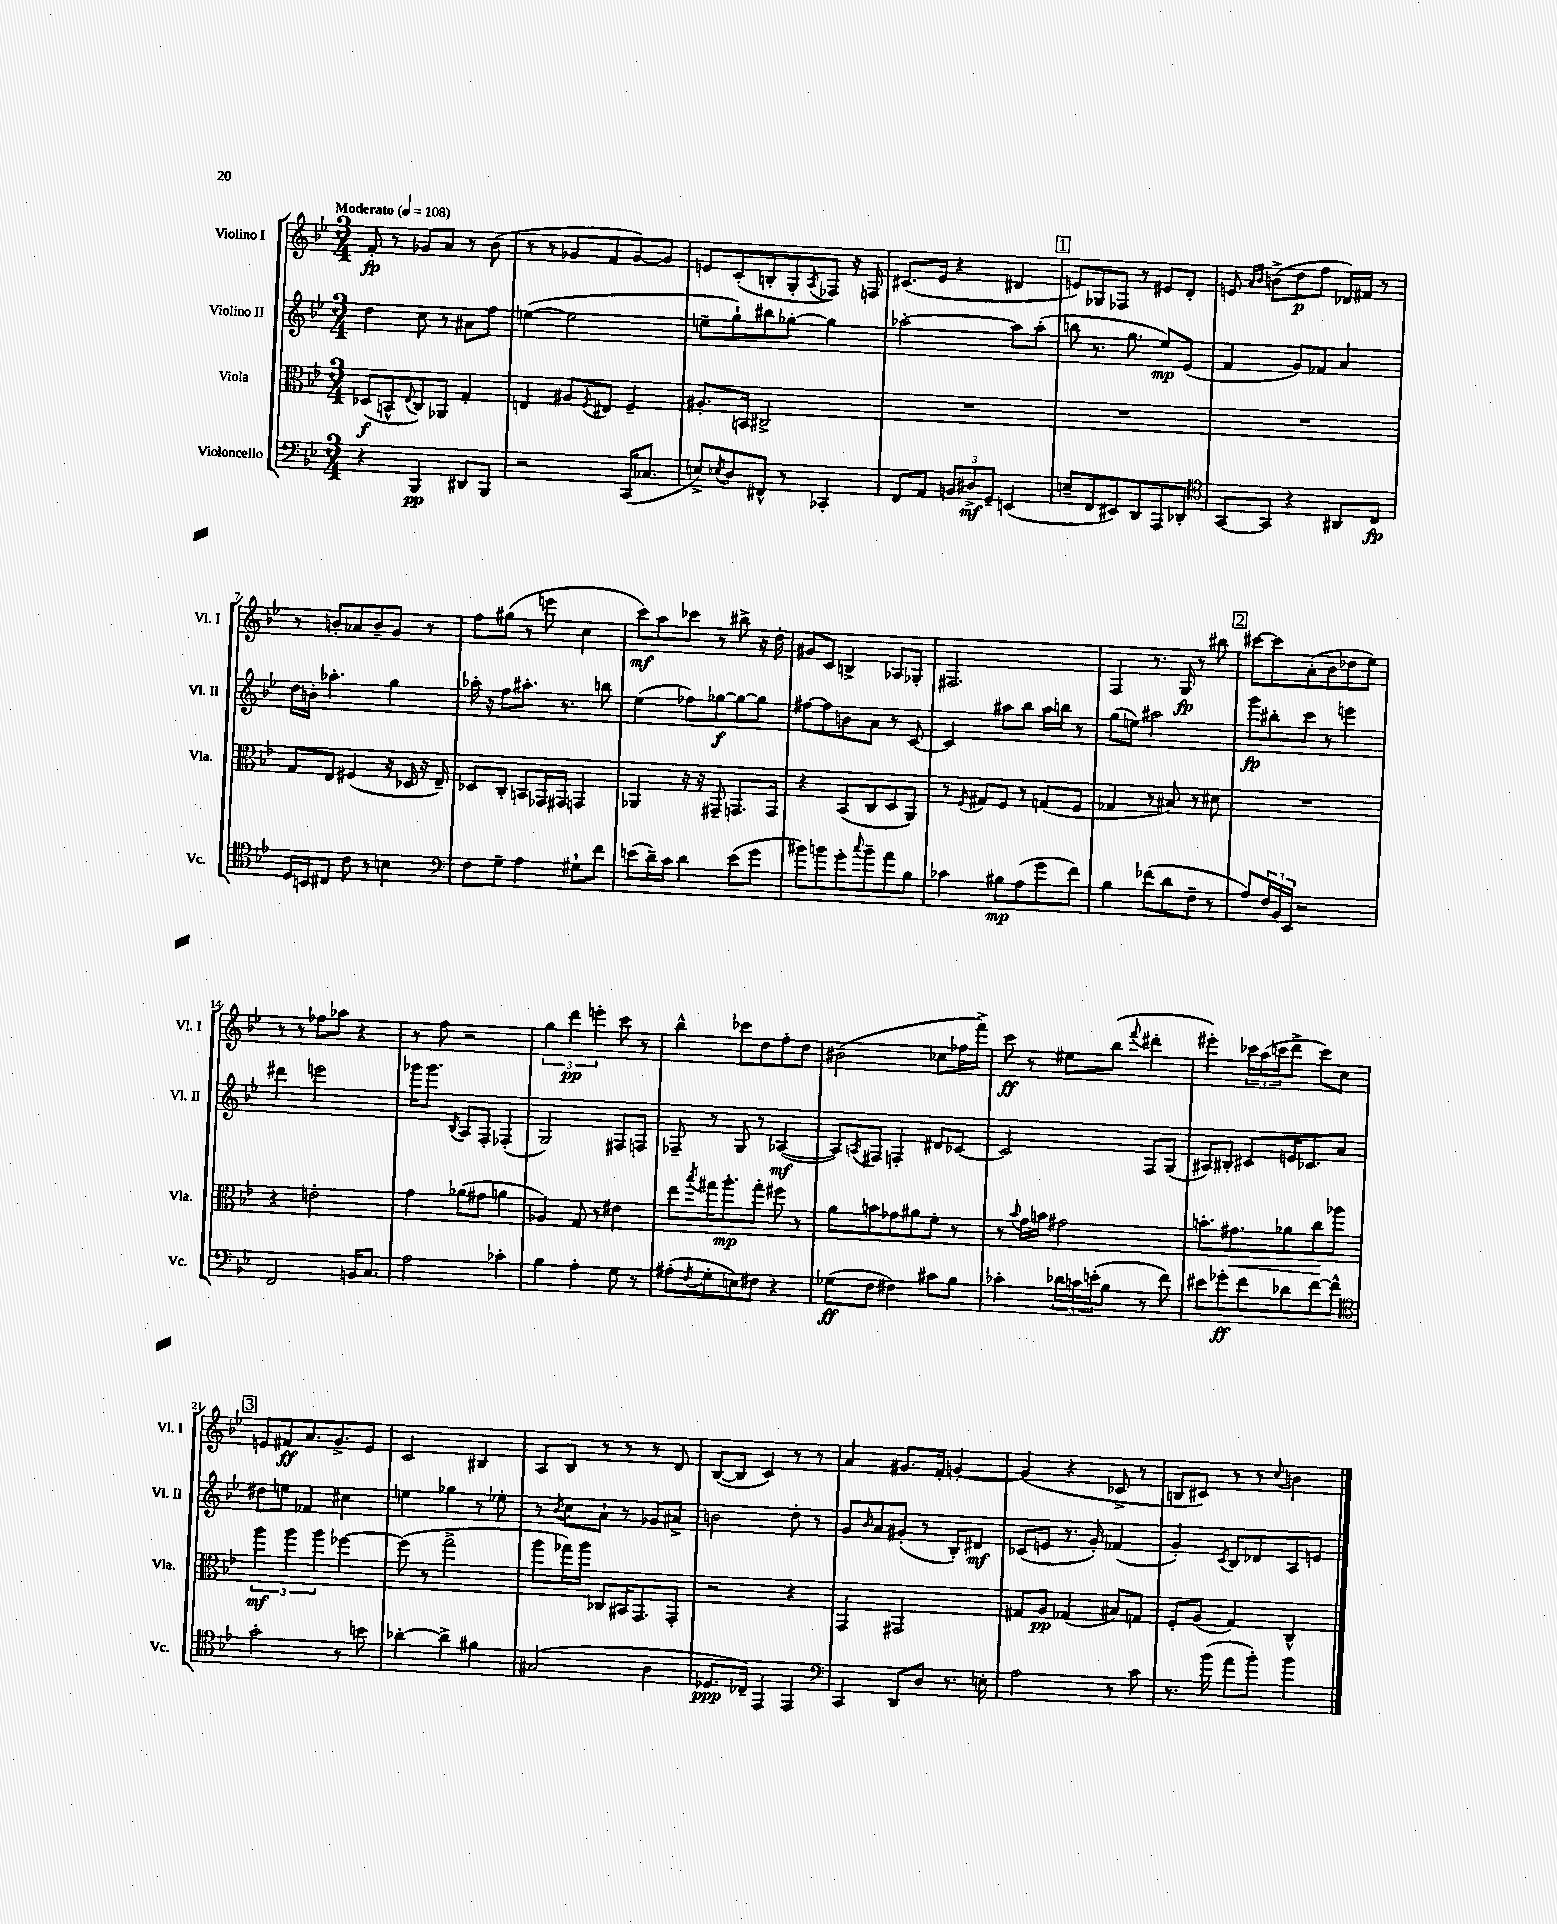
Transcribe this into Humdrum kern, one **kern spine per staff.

**kern	**kern	**kern	**kern
*staff4	*staff3	*staff2	*staff1
*clefF4	*clefC3	*clefG2	*clefG2
*k[b-e-]	*k[b-e-]	*k[b-e-]	*k[b-e-]
*M3/4	*M3/4	*M3/4	*M3/4
*MM108	*MM108	*MM108	*MM108
4r	(8D-/L	4dd\	8f'/
.	8BB^^/	.	8r
.	8qqE-/	.	.
4BBB-/	8C/)	8cc\	8g-/L
.	8AA-/J	8r	8a/J
8DD#/L	4G'/	8a#\L	8r
8BBB-/J	.	8ff\J	(8b-\
=	=	=	=
2r	4E/	([4ee\	8r
.	.	.	8r
.	8A#/L	2ee\]	8g-/L
.	8qF/	.	.
.	8E#/J	.	8f/
(16CC/LK	4F~/	.	[8g-/)
8.C-/J	.	.	.
.	.	.	8g-/]J
=	=	=	=
8E^/L)	8.A#'/L	8ee~\L	8e/L
8qE-/	.	.	.
8D/	.	8gg`\)	(8c'/
.	16BB/Jk	.	.
8FF#^^/J	2C#^/	8bb#\	8B'/
8r	.	[8gg-'\J	8G'/
.	.	.	8qA/
4CC-'/	.	4gg-\]	8F-/J)
.	.	.	16r
.	.	.	16F/
=	=	=	=
8FF/L	2.r	[2aa-'\	(8.c#/L
8AA/J	.	.	.
.	.	.	16e-/Jk
12BB/L	.	.	4r
12D#^/	.	.	.
12GG~/J	.	.	.
(4EE/	.	8aa-\]L	4d#/
.	.	(8aa-'\J	.
=	=	=	=
8E~/L	2.r	8bb\	8e/L)
8FF/	.	8.r	8G-/
8EE#/)	.	.	8F-/J
.	.	8.gg\	.
8DD/	.	.	8r
8AAA/	.	8ee-/L)	8e#/L
8DD-'/J	.	(8e-/J	8d'/J
=	=	=	=
*clefC4	*	*	*
[8GG/L	2.r	4f/	8e/
.	.	.	16qqa/LL
.	.	.	16qqb-/JJ
8GG/]J	.	.	(8b^\L
4r	.	8g/L)	8dd\
.	.	8f-/J	8ff\J
8AA#/L	.	4a/	16d-/LL)
.	.	.	16f#/JJ
8C/J	.	.	8r
=	=	=	=
16D/LL	8G/L	16dd\LL	8r
16BB/J	.	16b'\JJ	.
8C#/J	8E-/J	4.aa-'\	8b'/L
8c\	(4F#/	.	8a-/
8r	.	.	8b~/
4B\	16r	4gg\	8g/J
.	16D-/	.	.
.	16r	.	8r
.	16E-~/)	.	.
=	=	=	=
*clefF4	*	*	*
8F\L	8D-/L	16aa-'\	8ff\L
.	.	16r	.
8G~\J	8C'/J	8ff\L	(8gg#\J
4A\	8BB/L	8.aa#'\J	8r
.	16GG-/L	.	8eee\
.	16GG#/JJ	8.r	.
8G#`\L	4GG/	.	4cc\
8f\J	.	8bb\	.
=	=	=	=
(8e\L	4AA-/	(4ee-\	8ccc\L)
16d~\L)	.	.	8aa\
16c\JJ	.	.	.
4d\	16r	8ff-\L)	8ccc-\J
.	16r	.	.
.	8GG#~/	[8gg-\	8r
(8e\L	8.GG/L	8gg-\_	8bb#^\
8g\J	.	8gg-\]J	16r
.	16GG/Jk	.	16dd'\
=	=	=	=
8b#\L)	4r	[8ff#\L	8g#/L
8b\	.	8ff#\]	8c/J
8g'\	(8BB-/L	8b\	4B^/
8qqcc/	.	.	.
8b~\	8C/	8a\J	.
8a\	8D/	8r	8A-/L
8B-\J	8AA/J)	[8c/	8G-'/J
=	=	=	=
4c-\	8r	4c/]	2.F#/
.	8qF/	.	.
.	8G#/L	.	.
8B#\L	8F/J	8aa#\L	.
(8A\	8r	8bb-\J	.
8g\	(8G/L	16aa#\LL	.
.	.	16bb\JJ	.
8f\J)	8F/J	8r	.
=	=	=	=
4B-\	4G-/	(8gg\L	4F/
.	.	8ee\J)	.
(8f-\L	8r	2aa#\	8.r
8d\	8B#/)	.	.
.	.	.	16G/
8F~\J	8r	.	8r
8r	8d#\	.	8bb#\
=	=	=	=
8A/L)	2.r	8ggg\L	[8ccc#\L
24F/L	.	8bb#'\	8ccc#\]
24BB-/	.	.	.
24EE-/JJ	.	.	.
2r	.	8ccc\J	(8a'\
.	.	8r	8b-\
.	.	4eee\	8dd-\
.	.	.	8ee-\J)
=	=	=	=
2FF/	4r	4ddd#\	8r
.	.	.	8r
.	2e'\	2eee\	8ff-\L
.	.	.	8aa-\J
16BB/LK	.	.	4r
8.C/J	.	.	.
=	=	=	=
2A\	4g\	16ggg-\LK	8r
.	.	8.ggg-\J	.
.	.	.	8ff\
.	.	8qB-/	.
.	(8a-\L	8A/L	2r
.	8g#\J	8F'/J	.
4c-'\	4a\	(4F-'/	.
=	=	=	=
4B-\	4A-/)	2G/)	6gg\
.	.	.	6ddd\
4A'\	8G/	.	.
.	.	.	6eee'\
.	8r	.	.
8G\	4e#\	8F#/L	8ccc\
8r	.	8F/J	8r
=	=	=	=
(8A#'\L	8ee-\L	8F-~/	4bb-^^\
8qF/	8qbb-/	.	.
8G'\	16gg#\K	8r	.
.	8.aa'\	.	.
8E\)	.	8G/	8ccc-\L
8F#\J	8gg#'\J	8r	8dd\
4r	8ff#\	([4A-/	8ff'\
.	8r	.	8dd\J
=	=	=	=
(8G-\L	8a\L	8A-/]L)	(2b#\
.	.	8qA/	.
8F\J	8b\	8F#/J	.
4F#\)	8g-\	4F'/	.
.	8a#\	.	.
8c#\L	8f'\J	8d#/L	8cc-\L
8B-\J	8r	[8c-/J	16ff-\L
.	.	.	16fff^\JJ)
=	=	=	=
4c-'\	8r	2c-/]	8ccc\
.	8qqb-/	.	.
.	16g\LL	.	8r
.	16b\JJ	.	.
24d-\LL	2g#\	.	8ee#\L
24c\	.	.	.
(24e'\J	.	.	.
8B-\J	.	.	(8bb-\J
.	.	.	8qqfff/
8r	.	8F/L	4ddd#'\
8f\)	.	(8G/J	.
=	=	=	=
8e#\L	8.b'\L	8A#/L)	4eee#'\)
8g-'\	.	8B#'/J	.
.	8.g#\	.	.
8f\	.	8c#/L	24ccc-\LL
.	.	.	(24aa\
.	.	.	24ccc\J
8d-\	8a-\	16e/K	8ddd^\J
.	.	8.c-/	.
[8f\	8cc\	.	8ccc\L)
8f^^\]J	8aa-\J	8a/J	8cc\J
=	=	=	=
*clefC4	*	*	*
2g'\	6aa\	8dd#\L	8e/L
.	.	8ee\J	8f#/
.	6aa\	.	.
.	.	4f-/	8.a/
.	6aa\	.	.
.	.	.	8.g^/
8r	[4ff-\	4cc#\	.
8b\	.	.	8e/J
=	=	=	=
[4a-'\	(8ff-\]	4ee\	2c/
.	8r	.	.
4a-^\]	2gg^\	4gg-\	.
4f#\	.	8r	4B#/
.	.	8ee-'\	.
=	=	=	=
(2G#/	8aa\L	8r	8A/L
.	.	8qb-/	.
.	16gg-\L)	8cc\L	8B-/J
.	16aa\JJ	.	.
.	8C-/L	8a`\J	8r
.	16BB#/K	8r	8r
.	8.GG/	.	.
4A\	.	8g-/L	8r
.	8GG'/J	8a#^/J	8d/
=	=	=	=
8.D-/L	2r	2b\	([8B-/L
.	.	.	8B-/]J
16C-~/Jk)	.	.	.
4EE-/	.	.	4c/)
4EE-/	4r	8dd'\	8r
.	.	8r	8r
=	=	=	=
*clefF4	*	*	*
4CC/	4GG/	8g/L	4a/
.	.	16qqb-/	.
.	.	8a/	.
8DD/L	2GG#/	(8g#'/J	8.g#/L
8D/J	.	8r	.
.	.	.	16f'/Jk
8.r	.	8B-'/L)	[4g'/
.	.	8d#/J	.
16E'\	.	.	.
=	=	=	=
2A\	8G#/L	(8c-/L	(4g/]
.	8A/J	8e/J	.
.	(4G-/	8.r	4r
.	.	16g'/)	.
8r	8B#/L)	(4f-/	8c-^/
8c\	8G/J	.	8r
=	=	=	=
8.r	8F'/L	4g'/)	8B/L
.	(8A/J	.	8c#/J)
(16b-\	.	.	.
.	.	8qc/	.
8a\L	4G/)	8B-/L	8r
8b-'\J)	.	8d-/	8r
.	.	.	8qqcc/
4b-\	4C^^/	8A/	4b\
.	.	8e/J	.
==	==	==	==
*-	*-	*-	*-
